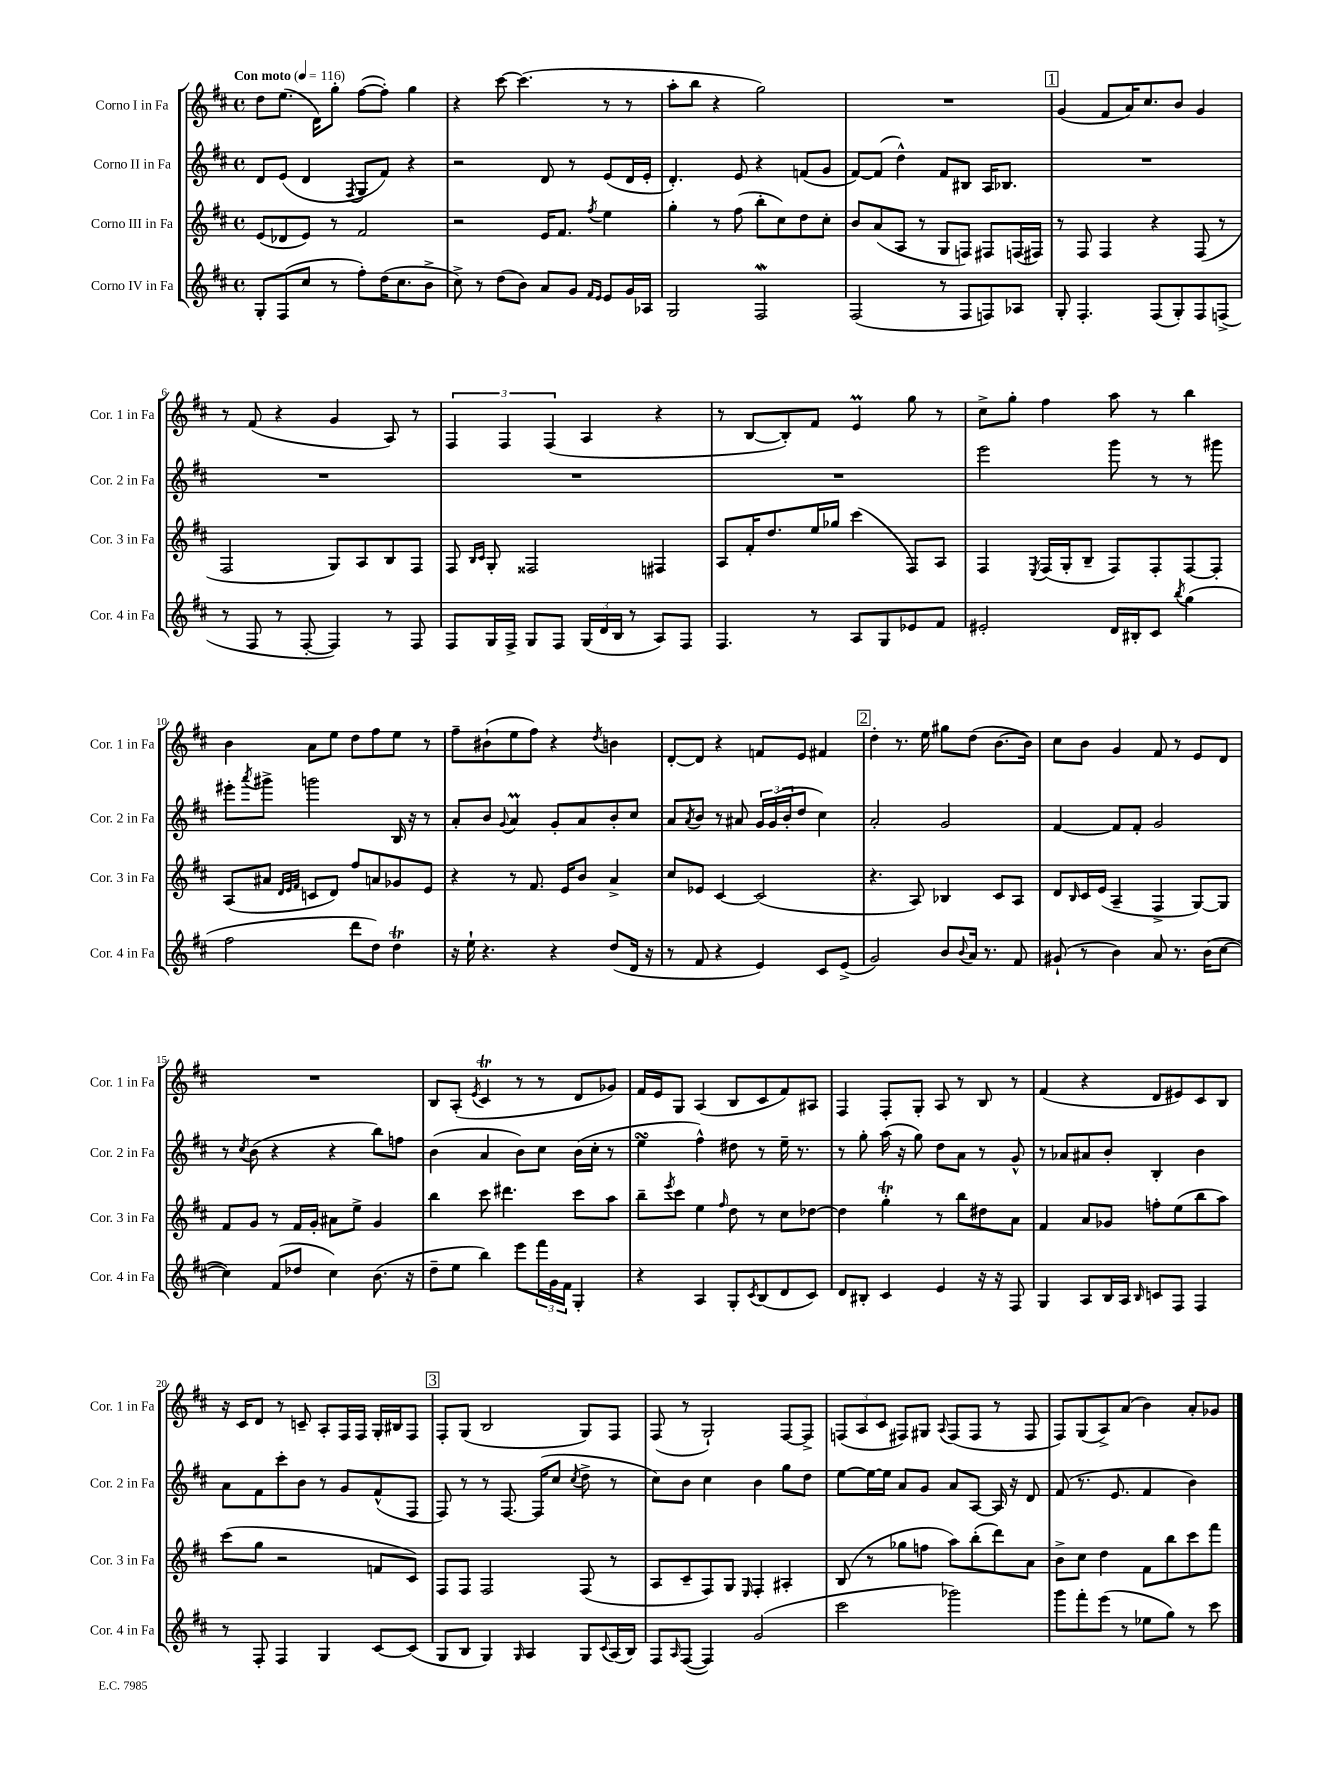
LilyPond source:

<<
\new StaffGroup <<
\new Staff = "s0" \with { instrumentName = "Corno I in Fa" shortInstrumentName = "Cor. 1 in Fa" } {
    \clef treble \key d \major \defaultTimeSignature \time 4/4 \tempo "Con moto" 4 = 116
    d''8 e''8.( d'16) g''8-. fis''8~( fis''8-.) g''4 |
    r4 cis'''8~ cis'''4.( r8 r8 |
    a''8-. b''8 r4 g''2) |
    R1 |
    \mark \markup { \box "1" } g'4( fis'8 a'16) cis''8. b'8 g'4 |
    r8 fis'8( r4 g'4 a8) r8 |
    \tuplet 3/2 { fis4 fis4 fis4( } a4 r4 |
    r8 b8~ b8-.) fis'8 e'4\prall g''8 r8 |
    cis''8-> g''8-. fis''4 a''8 r8 b''4 |
    b'4 a'8 e''8 d''8 fis''8 e''8 r8 |
    fis''8-- bis'8-!( e''8 fis''8) r4 \acciaccatura { d''8 } b'4 |
    d'8~-. d'8 r4 f'8 e'8 fis'4 |
    \mark \markup { \box "2" } d''4-. r8. e''16 gis''8 d''8( b'8.~ b'16) |
    cis''8 b'8 g'4 fis'8 r8 e'8 d'8 |
    R1 |
    b8 a8-.( \acciaccatura { e'8 } cis'4\trill r8 r8 d'8 ges'8) |
    fis'16 e'16 g8 a4( b8 cis'8 fis'8) ais8 |
    fis4 fis8-. g8-. a8 r8 b8 r8 |
    fis'4( r4 d'8 eis'8) cis'8 b8 |
    r16 cis'16 d'8 r8 c'8-- a8-. fis16 fis16 g16-. bis16 fis8 |
    \mark \markup { \box "3" } fis8-. g8( b2 g8) fis8 |
    fis8( r8 g2-!) fis8~ fis8-> |
    \tuplet 3/2 { f8( a8 cis'8 } fis8) gis8 \appoggiatura { a8 } fis8( fis8 r8 fis8 |
    fis8) g8( a8->) a'8( b'4) a'8-. ges'8 \bar "|." |
}
\new Staff = "s1" \with { instrumentName = "Corno II in Fa" shortInstrumentName = "Cor. 2 in Fa" } {
    \clef treble \key d \major \defaultTimeSignature \time 4/4
    d'8 e'8( d'4 \acciaccatura { fis8 } g8 fis'8) r4 |
    r2 d'8 r8 e'8( d'16 e'16-. |
    d'4.-.) e'8 r4 f'8( g'8 |
    fis'8~) fis'8( d''4-^) fis'8 bis8 a16 bes8. |
    \mark \markup { \box "1" } R1 |
    R1 |
    R1 |
    R1 |
    e'''2 g'''8 r8 r8 gis'''8 |
    eis'''8-. \acciaccatura { a'''8 } gis'''8-> g'''2 b16 r16 r8 |
    a'8-. b'8 \appoggiatura { g'8 } a'4\prall g'8-. a'8 b'8-. cis''8 |
    a'8 \acciaccatura { a'8 } b'8 r8 ais'8 \tuplet 3/2 { g'16 g'16( b'16-. } d''8 cis''4) |
    \mark \markup { \box "2" } a'2-. g'2 |
    fis'4~ fis'8 fis'8-. g'2 |
    r8 \acciaccatura { cis''8 } b'8( r4 r4 b''8) f''8 |
    b'4( a'4 b'8) cis''8 b'16( cis''16-. r8 |
    e''4\turn fis''4-^) dis''8 r8 e''16-- r8. |
    r8 g''8-. a''16( r16 g''8) d''8 a'8 r8 g'8-^ |
    r8 aes'8 ais'8 b'8-. b4-. b'4 |
    a'8 fis'8 cis'''8-. b'8 r8 g'8 fis'8-^( fis8 |
    \mark \markup { \box "3" } fis8) r8 r8 fis8.~ fis16( cis''8 \acciaccatura { cis''8 } d''8-> r8 |
    cis''8) b'8 cis''4 b'4 g''8 d''8 |
    e''8~ e''16~ e''16 a'8 g'8 a'8 a8~ a16 r16 d'8 |
    fis'8( r8. e'8. fis'4 b'4) \bar "|." |
}
\new Staff = "s2" \with { instrumentName = "Corno III in Fa" shortInstrumentName = "Cor. 3 in Fa" } {
    \clef treble \key d \major \defaultTimeSignature \time 4/4
    e'8( des'8 e'8) r8 fis'2 |
    r2 e'16 fis'8. \acciaccatura { fis''8 } e''4 |
    g''4-. r8 fis''8( b''8-. cis''8) d''8 cis''8-. |
    b'8 a'8( a8 r8 g8 f8) fis8 f16( fis16) |
    \mark \markup { \box "1" } r8 fis8 fis4 r4 fis8( r8 |
    fis2 g8) a8 b8 fis8 |
    fis8 \grace { b16 cis'16 } g8-. fisis2 fis4 |
    a8 fis'16-. d''8. e''16 ges''16 cis'''4( fis8) a8 |
    fis4 \acciaccatura { e8 } fis16( g16-. b8-- fis8) fis8-. fis8~ fis8-. |
    a8( ais'8 \grace { d'32 e'32 fis'32 } c'8 d'8) fis''8 a'8 ges'8 e'8 |
    r4 r8 fis'8. e'16 b'8 a'4-> |
    cis''8 ees'8 cis'4~ cis'2( |
    \mark \markup { \box "2" } r4. a8) bes4 cis'8 a8 |
    d'8 \grace { b16 } cis'16 e'16( a4-- fis4-> g8~) g8 |
    fis'8 g'8 r8 fis'16 g'16-. ais'8 e''8-> g'4 |
    b''4 cis'''8 dis'''4. cis'''8 a''8 |
    b''8-- \acciaccatura { e'''8 } cis'''8 e''4 \grace { fis''16 } d''8 r8 cis''8 des''8~ |
    des''4 g''4-.\trill r8 b''8 dis''8 a'8 |
    fis'4 a'8 ges'8 f''8-. e''8( b''8 a''8) |
    cis'''8( g''8 r2 f'8 cis'8) |
    \mark \markup { \box "3" } fis8 fis8 fis2 fis8( r8 |
    a8 cis'8-- fis8) g8 \grace { e16 } fis4-. ais4-. |
    b8( r8 ges''8 f''8 a''8) b''8-.( d'''8) a'8 |
    b'8-> cis''8 d''4 fis'8 b''8 cis'''8 fis'''8 \bar "|." |
}
\new Staff = "s3" \with { instrumentName = "Corno IV in Fa" shortInstrumentName = "Cor. 4 in Fa" } {
    \clef treble \key d \major \defaultTimeSignature \time 4/4
    g8-. fis8( cis''8 r8 fis''8-.) d''16( cis''8. b'8-> |
    cis''8->) r8 d''8( b'8) a'8 g'8 \grace { fis'16 e'16 } e'8 g'16 aes16 |
    g2 fis2\mordent |
    fis2( r8 fis8 f8) aes8 |
    \mark \markup { \box "1" } g8-. fis4.-. fis8( g8-.) fis8 f8->( |
    r8 fis8 r8 fis8~-. fis4) r8 fis8 |
    fis8 g16 fis16-> g8 fis8 \tuplet 3/2 { g16( d'16 b16 } r8 a8) fis8 |
    fis4. r8 a8 g8 ees'8 fis'8 |
    eis'2-. d'16 bis16-. cis'8 \acciaccatura { b''8 } g''4( |
    fis''2 d'''8 d''8) d''4\trill |
    r16 e''16-! r4. r4 d''8( d'16 r16 |
    r8 fis'8 r4 e'4) cis'8 e'8->( |
    \mark \markup { \box "2" } g'2) b'8 \appoggiatura { b'8 } a'16 r8. fis'8 |
    gis'8-!( r8 b'4) a'8 r8. b'16( cis''8~ |
    cis''4) fis'8( des''8 cis''4) b'8.( r16 |
    d''8-- e''8 b''4) e'''8 \tuplet 3/2 { fis'''16 g'16 fis'16 } g4-. |
    r4 a4 g8-. \acciaccatura { cis'8 } b8( d'8 cis'8) |
    d'8 bis8-. cis'4 e'4 r16 r16 fis8 |
    g4 a8 b16 a16 \grace { b16 } c'8 fis8 fis4 |
    r8 fis8-. fis4 g4 cis'8~ cis'8( |
    \mark \markup { \box "3" } g8 b8 g4) \grace { g16 } a4 g8 \appoggiatura { cis'8 } a16( b16) |
    fis8 \grace { a16 } fis8~( fis4) g'2( |
    cis'''2 ges'''2) |
    g'''8 fis'''8-. e'''8( r8 ees''8 g''8) r8 cis'''8 \bar "|." |
}
>>
>>
